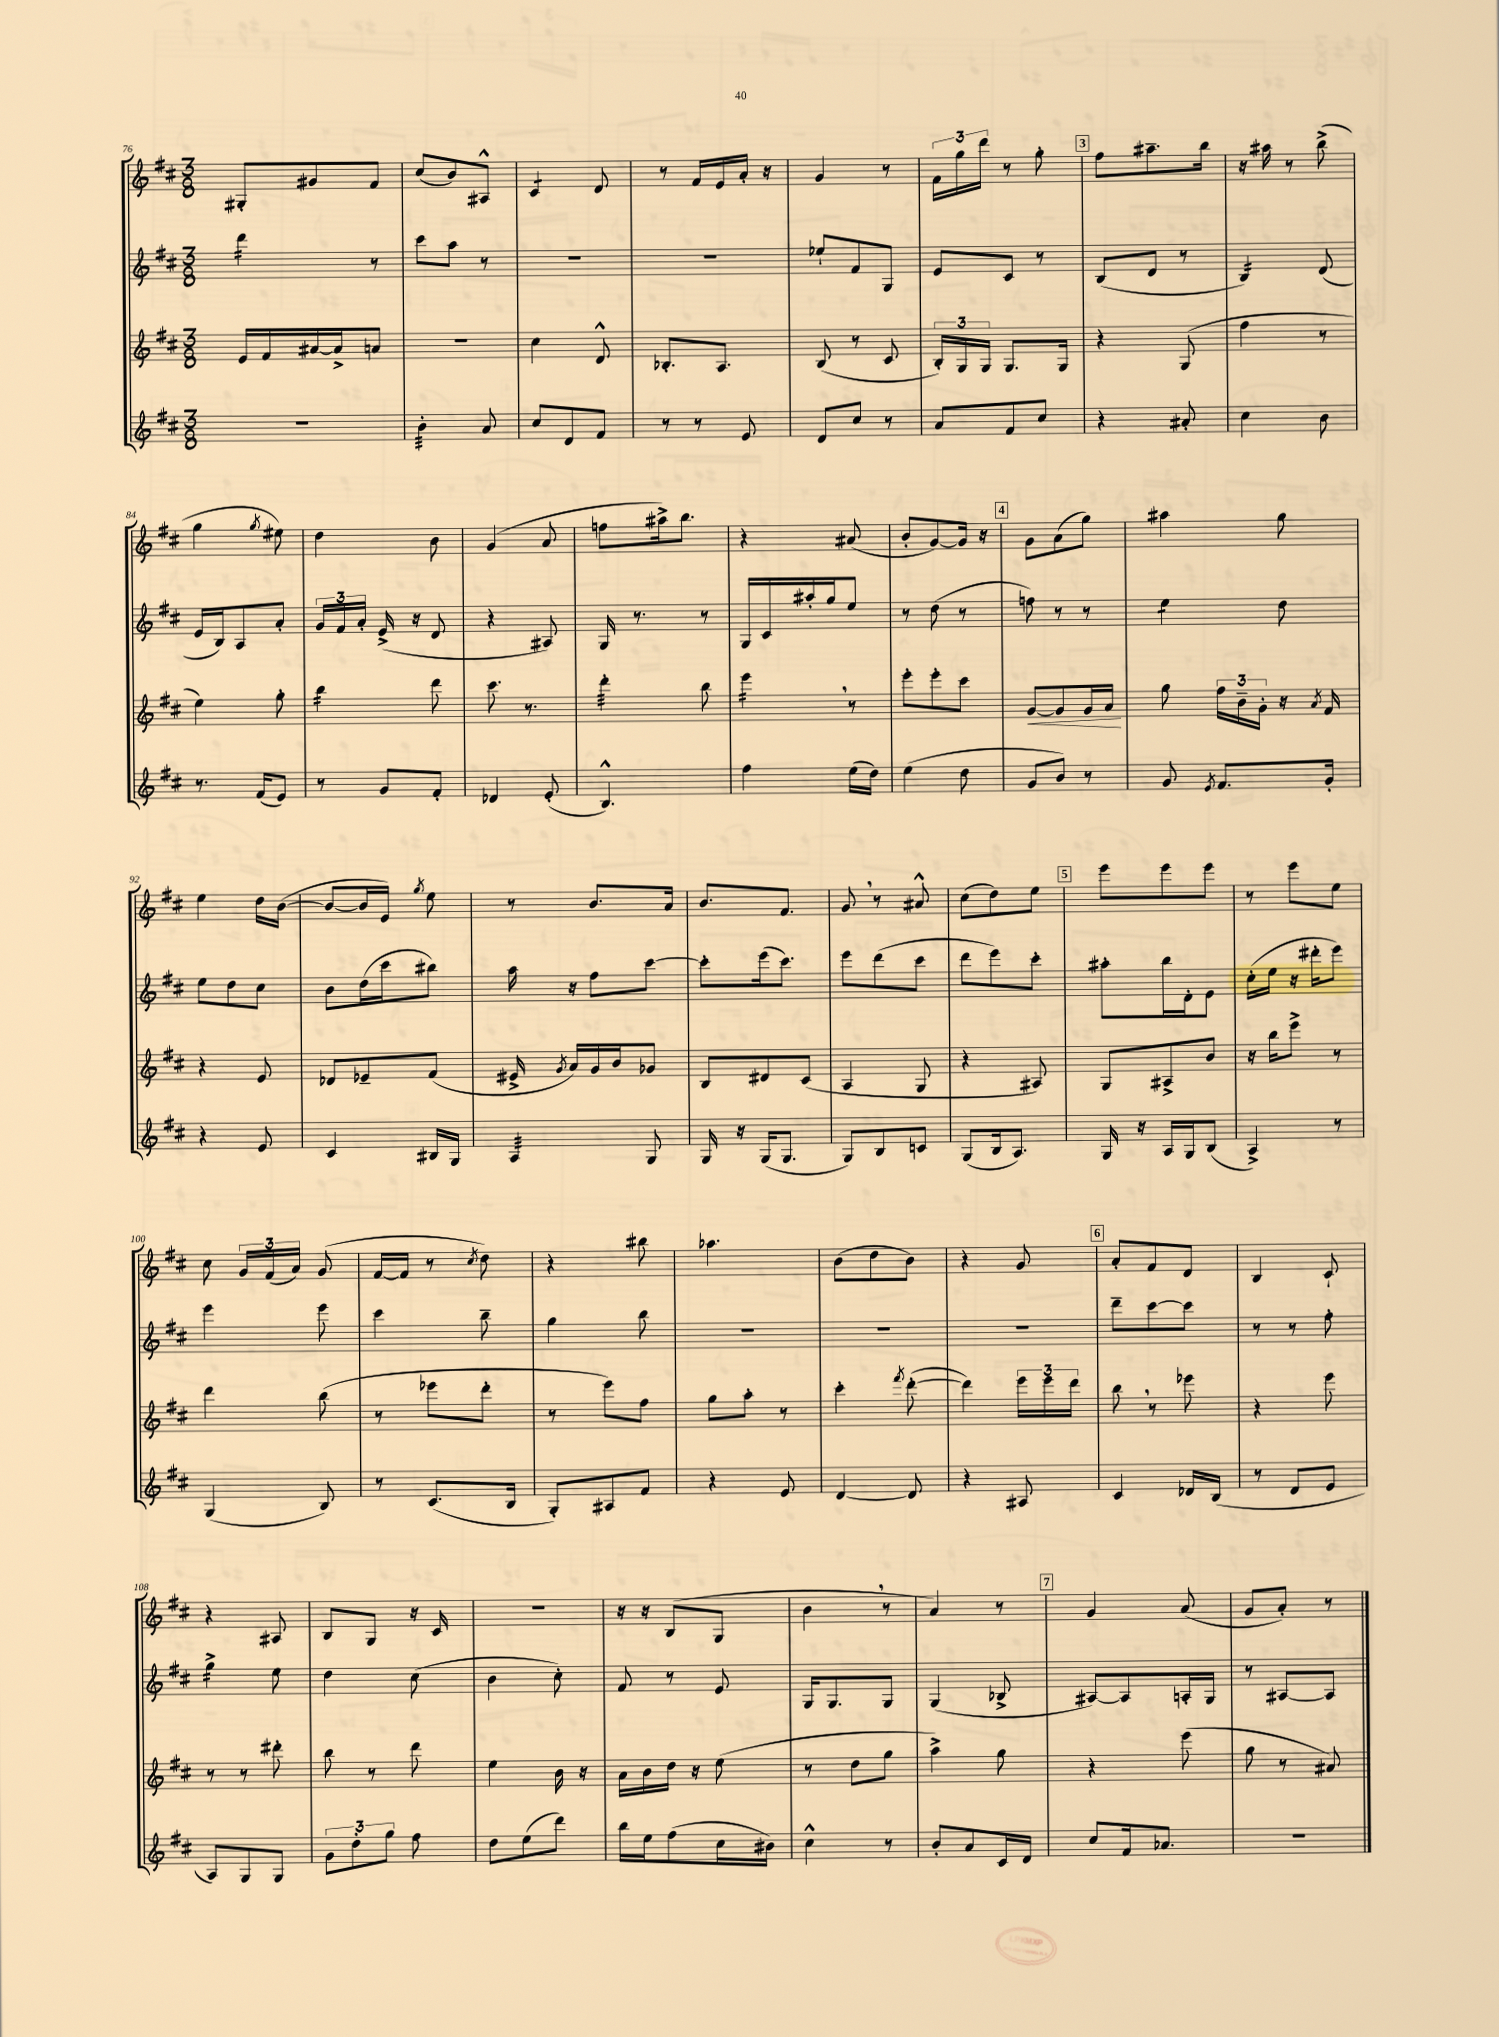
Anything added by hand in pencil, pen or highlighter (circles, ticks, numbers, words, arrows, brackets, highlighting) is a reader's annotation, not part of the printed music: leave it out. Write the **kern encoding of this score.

**kern	**kern	**kern	**kern
*staff4	*staff3	*staff2	*staff1
*clefG2	*clefG2	*clefG2	*clefG2
*k[f#c#]	*k[f#c#]	*k[f#c#]	*k[f#c#]
*M3/8	*M3/8	*M3/8	*M3/8
4.r	16e	4ddd	8G#'
.	16f#	.	.
.	[16a#	.	8g#
.	16a#^]	.	.
.	8a	8r	8f#
=	=	=	=
4b'	4.r	8ccc#	(8cc#
.	.	8aa	8b)
8a	.	8r	8A#^^
=	=	=	=
8cc#	4cc#	4.r	4c#
8d	.	.	.
8f#	8d^^	.	8d
=	=	=	=
8r	8.B-'	4.r	8r
8r	.	.	16f#
.	8.A	.	16e
8e	.	.	16a'
.	.	.	16r
=	=	=	=
8d	(8B	8ee-`	4g
8cc#	8r	8f#	.
8r	8c#	8G	8r
=	=	=	=
8a	24B')	8e	24f#
.	24G	.	24gg
.	24G	.	24ddd
8f#	8.G	8c#	8r
8cc#	.	8r	8gg'
.	16G	.	.
=	=	=	=
4r	4r	(8B	8ff#
.	.	8d	8.aa#~
8a#'	(8G	8r	.
.	.	.	16bb
=	=	=	=
4cc#	4ff#	4B)	16r
.	.	.	16aa#
.	.	.	8r
8b	8r	(8d	(8bb^
=	=	=	=
8.r	4ee)	16e	4gg
.	.	16B)	.
.	.	8A	.
(16f#	.	.	.
.	.	.	8qgg
8e)	8gg'	8a'	8ee#)
=	=	=	=
8r	4bb	24g	4dd
.	.	24f#	.
.	.	24a'	.
8g	.	(16e^	.
.	.	16r	.
8f#'	8ddd	8d	8b
=	=	=	=
4d-	8.ccc#	4r	(4g
.	8.r	.	.
(8e'	.	8A#)	8a
=	=	=	=
4.B^^)	4ddd'	16G	8ff
.	.	8.r	.
.	.	.	16aa#^)
.	.	.	8.bb
.	8bb	8r	.
=	=	=	=
4ff#	4eee	16G	4r
.	.	16c#	.
.	.	16aa#'	.
.	.	16gg	.
(16ee	8r	8ee	(8a#
16dd)	.	.	.
=	=	=	=
(4ee	8eee'	8r	8b'
.	8eee'	(8dd	[8g)
8dd	8ccc#	8r	16g]
.	.	.	16r
=	=	=	=
8g	[8g	8ff)	8g
8b)	8g]	8r	(8a
8r	16g	8r	8gg)
.	16a	.	.
=	=	=	=
8g	8gg	4ee	4aa#
8qe	.	.	.
8.f#	24ff#	.	.
.	24b~	.	.
.	24g'	.	.
.	16r	8dd	8gg
.	8qa	.	.
16g'	16f#	.	.
=	=	=	=
4r	4r	8ee	4ee
.	.	8dd	.
8e	8e	8cc#	16dd
.	.	.	([16b
=	=	=	=
4c#	8d-	8b	8b_
.	8e-~	(16dd	16b]
.	.	16ccc#	16e)
.	.	.	8qgg
16B#	(8f#	8bb#)	8ee
16G	.	.	.
=	=	=	=
4A	16e#^	16aa	8r
.	8qg	.	.
.	16a)	16r	.
.	16g	8ff#	8.b
.	16b	.	.
8G	8g-	[8ccc#	.
.	.	.	16a
=	=	=	=
16G	8B	8ccc#']	8.b
16r	.	.	.
(16G	8d#	(16eee	.
8.G	.	8.ccc#)	8.f#
.	(8c#	.	.
=	=	=	=
8G)	4A	8eee	8g
8B	.	(8ddd	8r
8c	8G	8ccc#	8a#^^
=	=	=	=
(8G	4r	8ddd	(8cc#
16B	.	8eee)	8dd)
8.A)	.	.	.
.	8A#)	8ccc#'	8ee
=	=	=	=
16G	8G	8aa#'	8eee
16r	.	.	.
16A	8A#^	16bb	8eee
16G	.	16d'	.
(8B	8b	8e	8eee
=	=	=	=
4A^)	16r	(16cc#'	8r
.	16bb	16ee	.
.	8eee^	16r	8eee
.	.	16ddd#'	.
8r	8r	8eee)	8ee
=	=	=	=
(4G	4ddd	4eee	8cc#
.	.	.	24g
.	.	.	(24f#
.	.	.	24a)
8B)	(8bb	8eee	(8g
=	=	=	=
8r	8r	4ccc#	[16f#
.	.	.	16f#]
(8.c#	8eee-	.	8r
.	.	.	8qcc#
.	8ddd'	8bb~	8dd)
16B	.	.	.
=	=	=	=
8G')	8r	4gg	4r
8A#	8eee)	.	.
8f#	8ff#	8bb	8bb#
=	=	=	=
4r	8gg	4.r	4.aa-
.	8aa'	.	.
8e	8r	.	.
=	=	=	=
[4d	4ccc#'	4.r	(8b
.	.	.	8dd
.	8qfff#	.	.
8d]	([8ddd'	.	8b)
=	=	=	=
4r	4ddd])	4.r	4r
8A#	24eee	.	8g
.	24eee	.	.
.	24ddd	.	.
=	=	=	=
4c#	8bb	8ddd~	8a'
.	8r	[8ccc#	8f#
16d-	8eee-	8ccc#]	8d
(16B	.	.	.
=	=	=	=
8r	4r	8r	4B
8d	.	8r	.
8e	8eee	8ff#'	8c#`
=	=	=	=
8A)	8r	4gg^	4r
8G	8r	.	.
8G	8ddd#'	8ee	8A#
=	=	=	=
12g	8bb	4dd	8B
12dd'	.	.	.
.	8r	.	8G
12gg	.	.	.
8ff#	8ddd	(8cc#	16r
.	.	.	16c#
=	=	=	=
8dd	4ee	4b	4.r
(8ee	.	.	.
8ddd)	16b	8cc#')	.
.	16r	.	.
=	=	=	=
16bb	16a	8f#	16r
16ee	16b	.	16r
(8ff#	16dd	8r	(8B
.	16r	.	.
16cc#	(8ee	8e	8G
16b#)	.	.	.
=	=	=	=
4cc#^^	8r	16G	4b
.	.	8.G	.
.	8dd	.	.
8r	8gg	8G	8r
=	=	=	=
8b'	4aa^)	(4G	4a)
8a	.	.	.
16c#	8gg	8B-^	8r
16d	.	.	.
=	=	=	=
8cc#	4r	[8A#)	4g
16f#	.	8A#]	.
8.a-	.	.	.
.	(8eee	16A'	(8a
.	.	16G	.
=	=	=	=
4.r	8gg	8r	8g
.	8r	[8A#	8a')
.	8a#)	8A#]	8r
==	==	==	==
*-	*-	*-	*-
